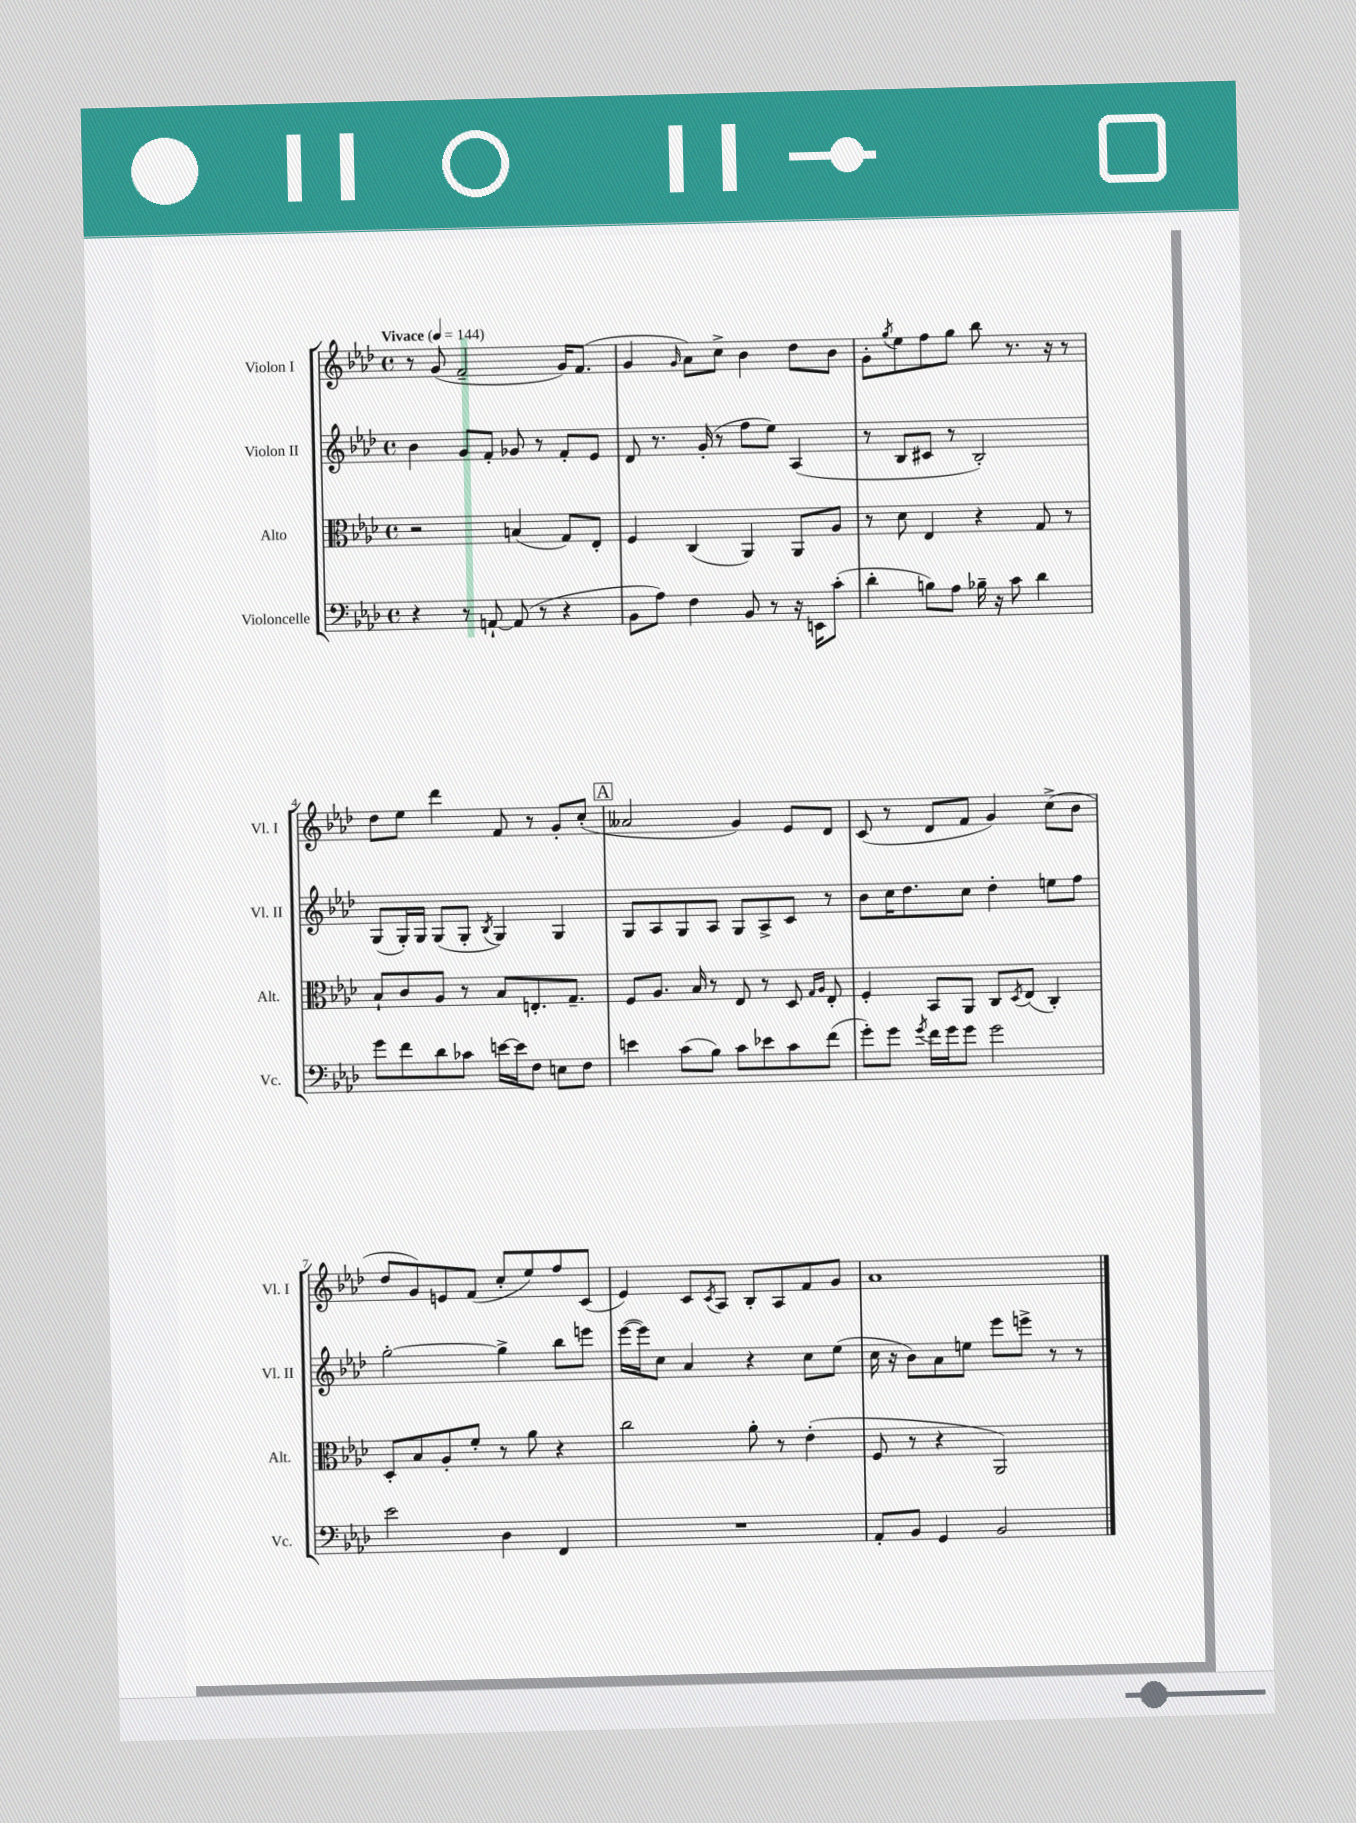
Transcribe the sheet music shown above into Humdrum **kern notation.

**kern	**kern	**kern	**kern
*part4	*part3	*part2	*part1
*staff4	*staff3	*staff2	*staff1
*I"Violoncelle	*I"Alto	*I"Violon II	*I"Violon I
*I'Vc.	*I'Alt.	*I'Vl. II	*I'Vl. I
*clefF4	*clefC3	*clefG2	*clefG2
*k[b-e-a-d-]	*k[b-e-a-d-]	*k[b-e-a-d-]	*k[b-e-a-d-]
*M4/4	*M4/4	*M4/4	*M4/4
*met(c)	*met(c)	*met(c)	*met(c)
*MM144	*MM144	*MM144	*MM144
=1	=1	=1	=1
!	!	!	!LO:TX:a:B:t=Vivace
4r	2r	4b-\	8r
.	.	.	(8g/
8r	.	8g/L	2f~/
[8AAn`/	.	8f'/J	.
(8AA/]	(4Bn/	8g-X/	.
8r	.	8r	.
4r	8G/L)	8f'/L	16g/KL)
.	.	.	(8.f/J
.	8E-'/J	8e-/J	.
=2	=2	=2	=2
8BB-\L	4F/	8d-/	4g/
8A-\J)	.	8.r	.
.	.	.	16qqg/
4F\	(4C/	.	8a-\L)
.	.	(16g'/	.
.	.	8r	8cc^\J
8BB-/	4AA-/)	8ff\L	4b-\
8r	.	8ee-\J)	.
16r	8AA-/L	(4A-/	8dd-\L
16EEn\KL	.	.	.
(8c'\J	8A-/J	.	8b-\J
=3	=3	=3	=3
4d-'\	8r	8r	8g'\L
.	.	.	8qgg/
.	8d-\	8B-/L	8ee-\
8Bn\L)	4E-/	8c#X/J	8ff\
8A-\J	.	8r	8gg\J
16B-X~\	4r	2B-'/)	8bb-\
16r	.	.	.
8c\	.	.	8.r
4d-\	8G/	.	.
.	.	.	16r
.	8r	.	8r
!!LO:LB:g=z
=4	=4	=4	=4
8g\L	8B-`/L	(8G/L	8dd-\L
8f\	8c/	16G'/L)	8ee-\J
.	.	16G/JJ	.
8d-\	8A-/J	(8G/L	4ddd-\
8c-X\J	8r	8G'/J	.
.	.	8qB-/	.
[16en\LL	8B-/L	4G/)	8f/
16e\J]	.	.	.
8F\J	8.En'/	.	8r
8En\L	.	4G/	8g'/L
.	8.G~/J	.	.
8F\J	.	.	(8cc'/J
!!LO:REH:place=s1:t=A
=5	=5	=5	=5
4en\	8F/L	8G/L	2a--X/
.	8.A-/J	8A-/	.
(8c\L	.	8G/	.
.	16B-/	.	.
8B-\J)	8r	8A-/J	.
8c\L	8E-/	8G/L	4g/)
8e-X\	8r	8A-^/	.
8c\	8D-/	8c/J	8e-/L
.	16qqG/LL	.	.
.	16qqA-/JJ	.	.
(8f\J	8E-'/	8r	8d-/J
=6	=6	=6	=6
8g'\L)	4F'/	8b-\L	(8c/
8g\J	.	16cc\K	8r
.	.	8.dd-\	.
8qg/	.	.	.
16f\LL	8BB-/L	.	8d-/L
16g\J	.	.	.
8g\J	8AA-/J	8cc\J	8f/J
2g\	8C/L	4dd-'\	4g/)
.	8qD-/	.	.
.	(8E-/J	.	.
.	4C'/)	8een\L	(8cc^\L
.	.	8ff\J	8b-\J
!!LO:LB:g=z
=7	=7	=7	=7
2e-\	8D-'/L	[2gg'\	8dd-/L
.	8B-/	.	8g/)
.	8A-'/	.	8en/
.	8f'/J	.	(8f/J
4D-\	8r	4gg^\]	8cc'/L
.	8a-\	.	8ee-/)
4FF/	4r	8bb-\L	8ff/
.	.	8eeen\J	(8c/J
=8	=8	=8	=8
1r	2cc\	([16eee-\LL	4e-/)
.	.	16eee-\J])	.
.	.	8cc\J	.
.	.	4a-/	8c/L
.	.	.	8qc/
.	.	.	8A-/J
.	8a-'\	4r	8B-'/L
.	8r	.	8A-/
.	(4e-'\	8cc\L	8f/
.	.	(8ee-\J	8g/J
=9	=9	=9	=9
8AA-'/L	8F/	16cc\	1a-
.	.	16r	.
8BB-/J	8r	8b-\L)	.
4GG/	4r	8a-\	.
.	.	8een\J	.
2BB-/	2AA-/)	8eee-\L	.
.	.	8eeen^\J	.
.	.	8r	.
.	.	8r	.
==	==	==	==
*-	*-	*-	*-
